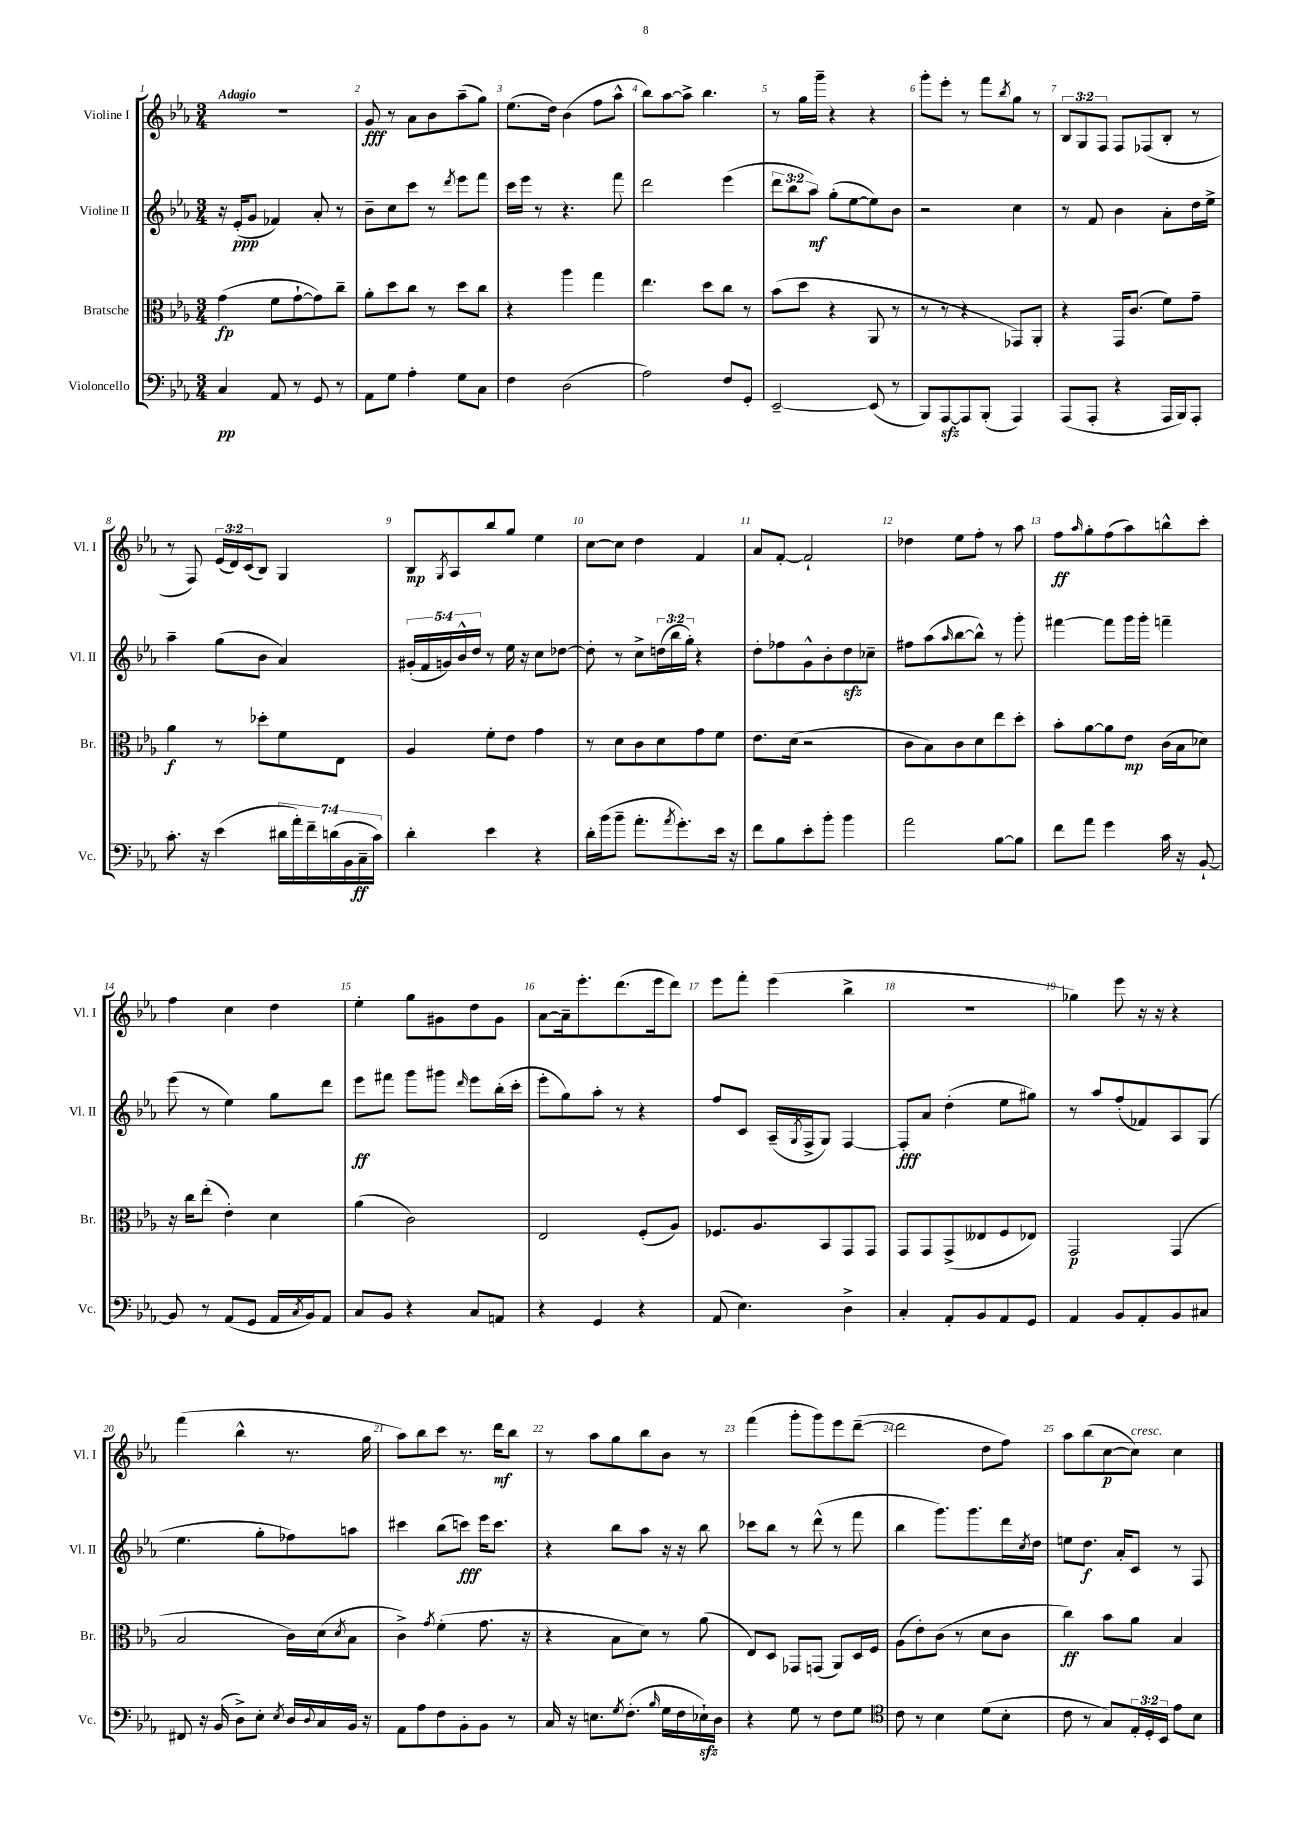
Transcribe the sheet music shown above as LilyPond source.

<<
\new StaffGroup <<
\new Staff = "s0" \with { instrumentName = "Violine I" shortInstrumentName = "Vl. I" } {
    \clef treble \key ees \major \numericTimeSignature \time 3/4 \override Staff.TupletNumber.text = #tuplet-number::calc-fraction-text \tempo "Adagio"
    R2. |
    g'8\fff r8 aes'8 bes'8 aes''8--( g''8) |
    ees''8.( d''16) bes'4( f''8 aes''8-^ |
    bes''8) aes''8~ aes''8-> bes''4. |
    r8 g''16 g'''16-- r4 r4 |
    g'''8-. ees'''8-. r8 f'''8 \acciaccatura { bes''8 } g''8 r8 |
    \tuplet 3/2 { bes8 g8 f8 } f8 fes8( bes8-. r8 |
    r8 f8) \tuplet 3/2 { ees'16( d'16) c'16( } bes8) g4 |
    bes8\mp \acciaccatura { g8 } aes8 bes''8 g''8 ees''4 |
    c''8~ c''8 d''4 f'4 |
    aes'8 f'8~-. f'2-! |
    des''4 ees''8 f''8-. r8 aes''8 |
    f''8\ff \grace { aes''16 } g''8-. f''8( aes''8) b''8-^ c'''8-. |
    f''4 c''4 d''4 |
    ees''4-. g''8 gis'8 d''8 gis'8 |
    aes'8~ aes'16-- ees'''8.-. d'''8.( ees'''16 d'''8) |
    ees'''8 f'''8-. ees'''4( bes''4-> |
    R2. |
    ges''4) ees'''8 r16 r16 r4 |
    f'''4( bes''4-^ r8. g''16 |
    aes''8) bes''8 c'''8 r8. d'''16\mf bes''8 |
    r8 aes''8 g''8 bes''8 bes'8 r8 |
    f'''4( g'''8-. g'''8) ees'''8 d'''8~--( |
    d'''2 d''8 f''8) |
    aes''8 bes''8( c''8~\p c''8^\markup { \italic "cresc." }) c''4 \bar "|." |
}
\new Staff = "s1" \with { instrumentName = "Violine II" shortInstrumentName = "Vl. II" } {
    \clef treble \key ees \major \numericTimeSignature \time 3/4 \override Staff.TupletNumber.text = #tuplet-number::calc-fraction-text
    r16 ees'16-.\ppp( g'8 fes'4) aes'8-. r8 |
    bes'8-- c''8 c'''8 r8 \acciaccatura { d'''8 } ees'''8 f'''8 |
    c'''16 ees'''16 r8 r4. f'''8 |
    d'''2 ees'''4( |
    \tuplet 3/2 { d'''8 bes''8 aes''8\mf) } g''8-.( ees''8~ ees''8) bes'8 |
    r2 c''4 |
    r8 f'8 bes'4 aes'8-. d''16 ees''16-> |
    aes''4-- g''8( bes'8 aes'4) |
    \tuplet 5/4 { gis'16-.( f'16 g'16) bes'16-^ d''16 } r8 ees''16 r16 c''8 des''8~ |
    des''8-. r8 c''8-> \tuplet 3/2 { d''16( bes''16 g''16-.) } r4 |
    d''8-. fes''8 g'8-^ bes'8-. d''8\sfz ces''8-- |
    fis''8 aes''8( \grace { aes''16 } bes''8~ bes''8-^) r8 g'''8-. |
    fis'''4~ fis'''8 g'''16 g'''16-. f'''4-- |
    ees'''8( r8 ees''4) g''8 d'''8 |
    ees'''8\ff fis'''8 g'''8 gis'''8 \grace { d'''16 } ees'''8 bes''16-.( c'''16-. |
    ees'''8-. g''8) aes''8-. r8 r4 |
    f''8 c'8 aes16--( \acciaccatura { g8 } f16-> g8) f4~ |
    f8-.\fff aes'8 d''4-.( ees''8 gis''8) |
    r8 aes''8 f''8-.( fes'8) aes8 g8( |
    ees''4. g''8-. fes''8) a''8 |
    cis'''4 bes''8( c'''8\fff) ees'''16 c'''8. |
    r4 bes''8 aes''8 r16 r16 bes''8 |
    ces'''8 bes''8 r8 d'''8-^( r8 f'''8 |
    bes''4 g'''8.) g'''8. d'''16 \acciaccatura { c''8 } d''16 |
    e''8 d''8.\f aes'16-. c'8 r8 f8 \bar "|." |
}
\new Staff = "s2" \with { instrumentName = "Bratsche" shortInstrumentName = "Br." } {
    \clef alto \key ees \major \numericTimeSignature \time 3/4
    g'4\fp( f'8 g'8~-! g'8) c''8-- |
    aes'8-. d''8 c''8 r8 d''8 c''8 |
    r4 aes''4 g''4 |
    ees''4. d''8 c''8 r8 |
    bes'8( d''8 r4 aes,8 r8 |
    r8 r8 r4 ges,8) aes,8-. |
    r4 g,16 c'8.( f'8) g'8-- |
    aes'4\f r8 des''8-. f'8 ees8 |
    aes4 f'8-. ees'8 g'4 |
    r8 d'8 c'8 d'8 g'8 f'8 |
    ees'8. d'16( r2 |
    c'8 bes8) c'8 d'8 ees''8 d''8-. |
    bes'8-. aes'8~ aes'8 ees'8\mp c'16( bes16 des'8) |
    r16 c''16 ees''8-.( ees'4-.) d'4 |
    aes'4( c'2) |
    ees2 f8-.( aes8) |
    fes8. aes8. bes,8 g,8 g,8 |
    g,8 g,8 g,8->( eeses8 f8 ees8) |
    g,2\p g,4( |
    bes2 c'16) d'16( \acciaccatura { d'8 } bes8 |
    c'4->) \acciaccatura { g'8 } f'4-.( g'8. r16 |
    r4 bes8 d'8) r8 aes'8( |
    ees8) d8 ges,8 g,8( aes,8) d16 f16 |
    aes8( ees'8-.) c'8( r8 d'8 c'8 |
    c''4\ff) bes'8 aes'8 bes4 \bar "|." |
}
\new Staff = "s3" \with { instrumentName = "Violoncello" shortInstrumentName = "Vc." } {
    \clef bass \key ees \major \numericTimeSignature \time 3/4 \override Staff.TupletNumber.text = #tuplet-number::calc-fraction-text
    c4\pp aes,8 r8 g,8 r8 |
    aes,8 g8 aes4-. g8 c8 |
    f4 d2( |
    aes2) f8 g,8-. |
    ees,2~-- ees,8( r8 |
    bes,,8) aes,,8~\sfz aes,,8 bes,,8-.( aes,,4) |
    aes,,8( aes,,8-. r4 aes,,16 bes,,16) aes,,8-. |
    c'8.-. r16 ees'4( \tuplet 7/4 { dis'16 aes'16-.) f'16-- d'16( bes,16 c16--\ff c'16) } |
    d'4-. ees'4 r4 |
    d'16-. bes'16( bes'8-- aes'8.-. \acciaccatura { aes'8 } g'8.-.) ees'16 r16 |
    f'8 bes8 ees'8-. bes'8-. bes'4 |
    aes'2 bes8~ bes8 |
    f'8 aes'8 g'4 c'16 r16 bes,8~-! |
    bes,8 r8 aes,8( g,8 aes,16 \acciaccatura { c8 } bes,16) aes,8 |
    c8 bes,8 r4 c8 a,8 |
    r4 g,4 r4 |
    aes,8( ees4.) d4-> |
    c4-. aes,8-. bes,8 aes,8 g,8 |
    aes,4 bes,8 aes,8-. bes,8 cis8 |
    fis,8 r16 bes,16( d8->) ees8-. \acciaccatura { ees8 } d16 \appoggiatura { d8 } c16 bes,16 r16 |
    aes,8 aes8 f8 bes,8-. bes,8 r8 |
    c16 r16 e8. \acciaccatura { g8 } f8.-.( \grace { bes16 } g16 f16 ees16-!\sfz) d16 |
    r4 g8 r8 f8 g8 |
    \clef tenor c'8 r8 bes4 d'8( bes8-. |
    c'8 r8 g8) \tuplet 3/2 { ees16-. d16-. bes,16 } ees'8 bes8 \bar "|." |
}
>>
>>
\layout { \context { \Score \override BarNumber.break-visibility = ##(#f #t #t) barNumberVisibility = #all-bar-numbers-visible } }
